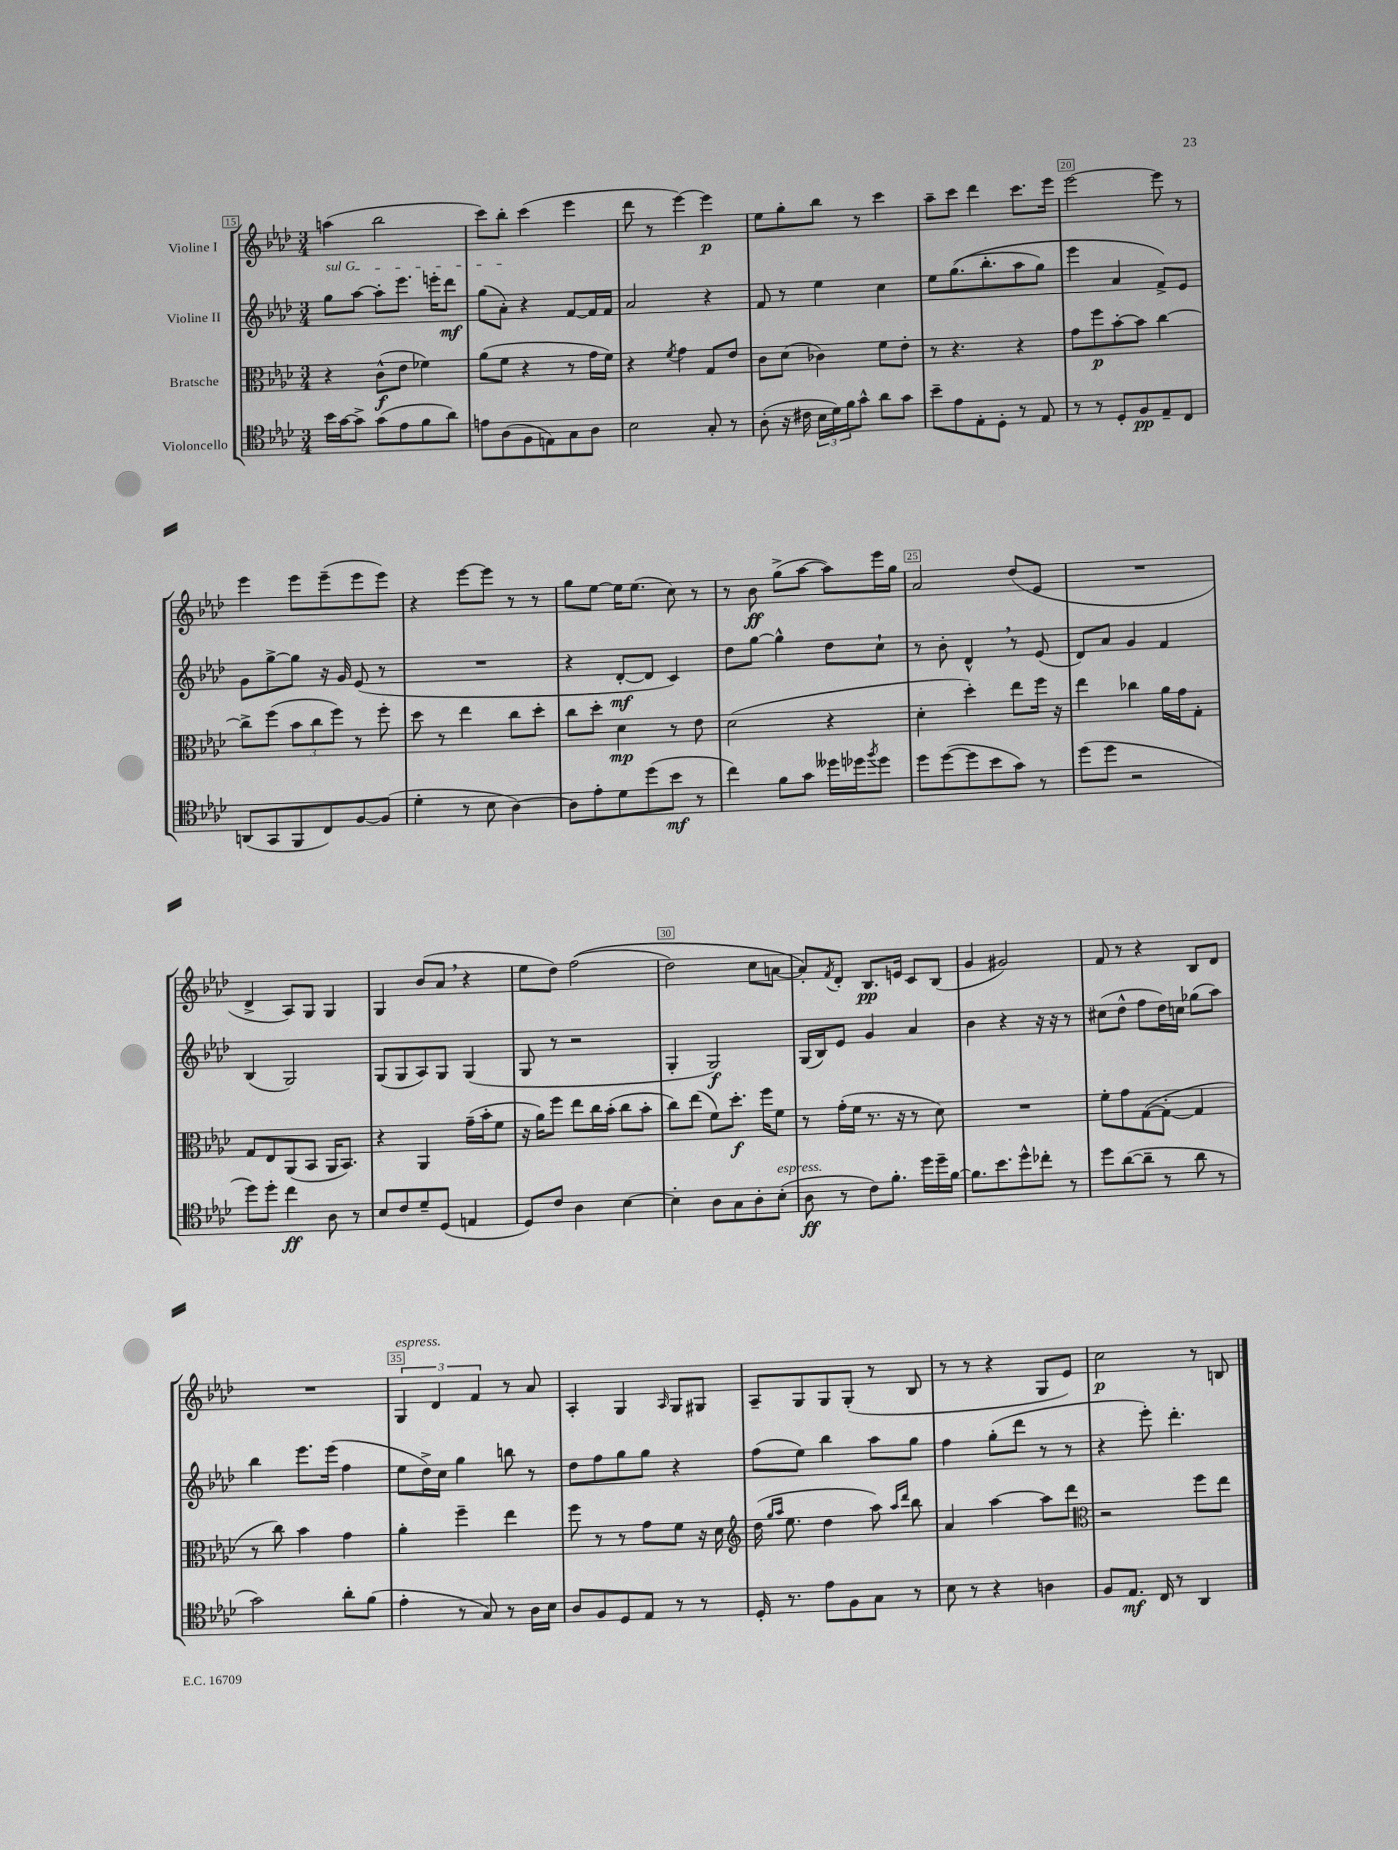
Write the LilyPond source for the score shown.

<<
\new StaffGroup <<
\new Staff = "s0" \with { instrumentName = "Violine I" } {
    \clef treble \key aes \major \numericTimeSignature \time 3/4
    a''4( bes''2 |
    c'''8) bes''8-. c'''4( ees'''4 |
    des'''8 r8 ees'''4~) ees'''4\p |
    ees''8 g''8-. bes''8 r8 c'''4 |
    aes''8-- c'''8 des'''4 c'''8. ees'''16 |
    ees'''2~ ees'''8 r8 |
    ees'''4 ees'''8 ees'''8--( ees'''8 ees'''8) |
    r4 ees'''8~ ees'''8 r8 r8 |
    g''8 ees''8~ ees''16 ees''8.( c''8) r8 |
    r8 bes'8\ff g''8->( aes''8~ aes''8) ees'''16 g''16 |
    aes'2 des''8( ees'8 |
    R2. |
    des'4-> aes8) g8 g4 |
    g4 bes'8( aes'8 \breathe r4 |
    ees''8 des''8) f''2(\( |
    des''2) c''8 a'8~ |
    a'8-.\) \acciaccatura { f'8 } des'8-. bes8.\pp e'16 c'8 bes8( |
    g'4 gis'2) |
    f'8 r8 r4 bes8 des'8 |
    R2. |
    \tuplet 3/2 { g4^\markup { \italic "espress." } des'4 f'4 } r8 aes'8 |
    aes4-. g4 \grace { aes16 } g8 gis8 |
    aes8-- g8 g8 g8-.( r8 bes8 |
    r8 r8 r4 g8 ees'8) |
    c''2\p r8 b8 \bar "|." |
}
\new Staff = "s1" \with { instrumentName = "Violine II" } {
    \clef treble \key aes \major \numericTimeSignature \time 3/4
    \once \override TextSpanner.bound-details.left.text = \markup { \italic "sul G" } g''8\startTextSpan aes''8~ aes''8-. ees'''8. e'''16-. des'''8\mf |
    g''8( aes'8-.\stopTextSpan) r4 f'8~ f'16 f'16 |
    aes'2 r4 |
    f'8 r8 ees''4 c''4 |
    ees''8 g''8.(\( bes''8.-. aes''8 g''8) |
    ees'''4 aes'4 f'8->\) ees'8 |
    g'8 g''8~-> g''8 r16 g'16 ees'8( r8 |
    R2. |
    r4 des'8~-.\mf des'8 c'4) |
    des''8 g''8~ g''4-^ des''8 c''8-! |
    r8 bes'8-. des'4-^ \breathe r8 ees'8( |
    des'8) aes'8 g'4 f'4 |
    bes4( g2) |
    g8( g8 aes8) g8 g4( |
    g8 r8 r2 |
    g4-. g2\f) |
    g16( bes16) ees'8 g'4 aes'4 |
    bes'4 r4 r16 r16 r8 |
    cis''8( des''8-^ f''8 des''16) c''16 ges''8( aes''8) |
    bes''4 ees'''8. ees'''16( f''4 |
    ees''8 des''16->) c''16 g''4 b''8 r8 |
    des''8 f''8 g''8 g''8 r4 |
    f''8( ees''8) bes''4 aes''8 g''8 |
    f''4 g''8-.( des'''8 r8 r8 |
    r4 ees'''8-.) des'''4.-. \bar "|." |
}
\new Staff = "s2" \with { instrumentName = "Bratsche" } {
    \clef alto \key aes \major \numericTimeSignature \time 3/4
    r4 c'8-^\f( ees'8 fes'4) |
    aes'8( f'8 r4 r8 g'16 f'16) |
    r4 \acciaccatura { f'8 } g'4 g8 ees'8 |
    c'8 des'8( ces'4) f'8 ees'8-. |
    r8 r4. r4 |
    g'8 f''8\p bes'8~-. bes'8 c''4~ |
    c''8-> f''8( \tuplet 3/2 { bes'8 c''8 f''8) } r8 f''8-. |
    des''8 r8 ees''4 c''8 des''8-. |
    c''8 des''8-. des'4\mp r8 ees'8 |
    des'2( r4 |
    des'4-. des''4-.) ees''8 f''16 r16 |
    ees''4 ces''4 aes'16 g'16 g8-. |
    g8 ees8 aes,8( bes,8 aes,16 bes,8.) |
    r4 aes,4 g'16--( bes'16-. f'8 |
    r16 aes'16) f''8 ees''8 c''16 bes'16-.( c''8 bes'8-. |
    c''8) ees''8( f'8) des''8.-.\f f''16 f'8 |
    r8 g'16-.( f'16 r8. r16 r8 des'8) |
    R2. |
    f'8-. g'8 g8~( g8~-. g4 |
    r8 c''8) bes'4 g'4 |
    aes'4-. f''4-- ees''4 |
    f''8 r8 r8 g'8 f'8 r16 des'16 |
    \clef treble des''16( \grace { g''16 aes''16 } ees''8. des''4 aes''8) \grace { aes''16 des'''16 } bes''8 |
    aes'4 aes''4~ aes''8 des'''8 |
    \clef alto r2 f''8 ees''8 \bar "|." |
}
\new Staff = "s3" \with { instrumentName = "Violoncello" } {
    \clef tenor \key aes \major \numericTimeSignature \time 3/4
    bes'16 g'16~ g'8-> g'8( ees'8 f'8 aes'8) |
    e'8 aes8( f8 e8) g8 aes8 |
    bes2 g8-. r8 |
    aes8-.( r16 cis'16 \tuplet 3/2 { bes16 des'16) f'16 } g'8-^ aes'8 g'8 |
    bes'8-- ees'8 ees8-. des8-. r8 ees8 |
    r8 r8 des8-. f8\pp ees8-- c8 |
    a,8( g,8 f,8 c8) f8~ f8( |
    des'4-. r8 bes8 aes4~) |
    aes8 ees'8-. des'8 des''8( bes'8\mf r8 |
    c''4) f'8 g'8 deses''16 des''16 \acciaccatura { f''8 } des''8 |
    des''8 des''8~( des''8 bes'8 g'8) r8 |
    des''8( des''8 r2 |
    des''8) des''8-. c''4\ff aes8 r8 |
    bes8 c'8 des'8-- des8( e4 |
    des8) c'8 aes4 bes4~ |
    bes4-. aes8 g8 aes8-. bes8-.^\markup { \italic "espress." }( |
    aes8\ff r8 c'8) f'8.-. des''16 des''16-- f'16~ |
    f'8. bes'8. des''8-^ ces''8-. r8 |
    des''8 aes'8~( aes'8-- r8 aes'8 r8 |
    g'2) aes'8-. f'8( |
    ees'4-. r8 g8) r8 aes16 bes16 |
    aes8 f8 des8 ees8 r8 r8 |
    des16-. r8. ees'8 f8 g8 r8 |
    bes8 r8 r4 a4 |
    f8 ees8.\mf c16 r8 aes,4 \bar "|." |
}
>>
>>
\layout { \context { \Score currentBarNumber = #15 \override BarNumber.break-visibility = ##(#f #t #t) barNumberVisibility = #(every-nth-bar-number-visible 5) \override BarNumber.stencil = #(make-stencil-boxer 0.1 0.3 ly:text-interface::print) } }
